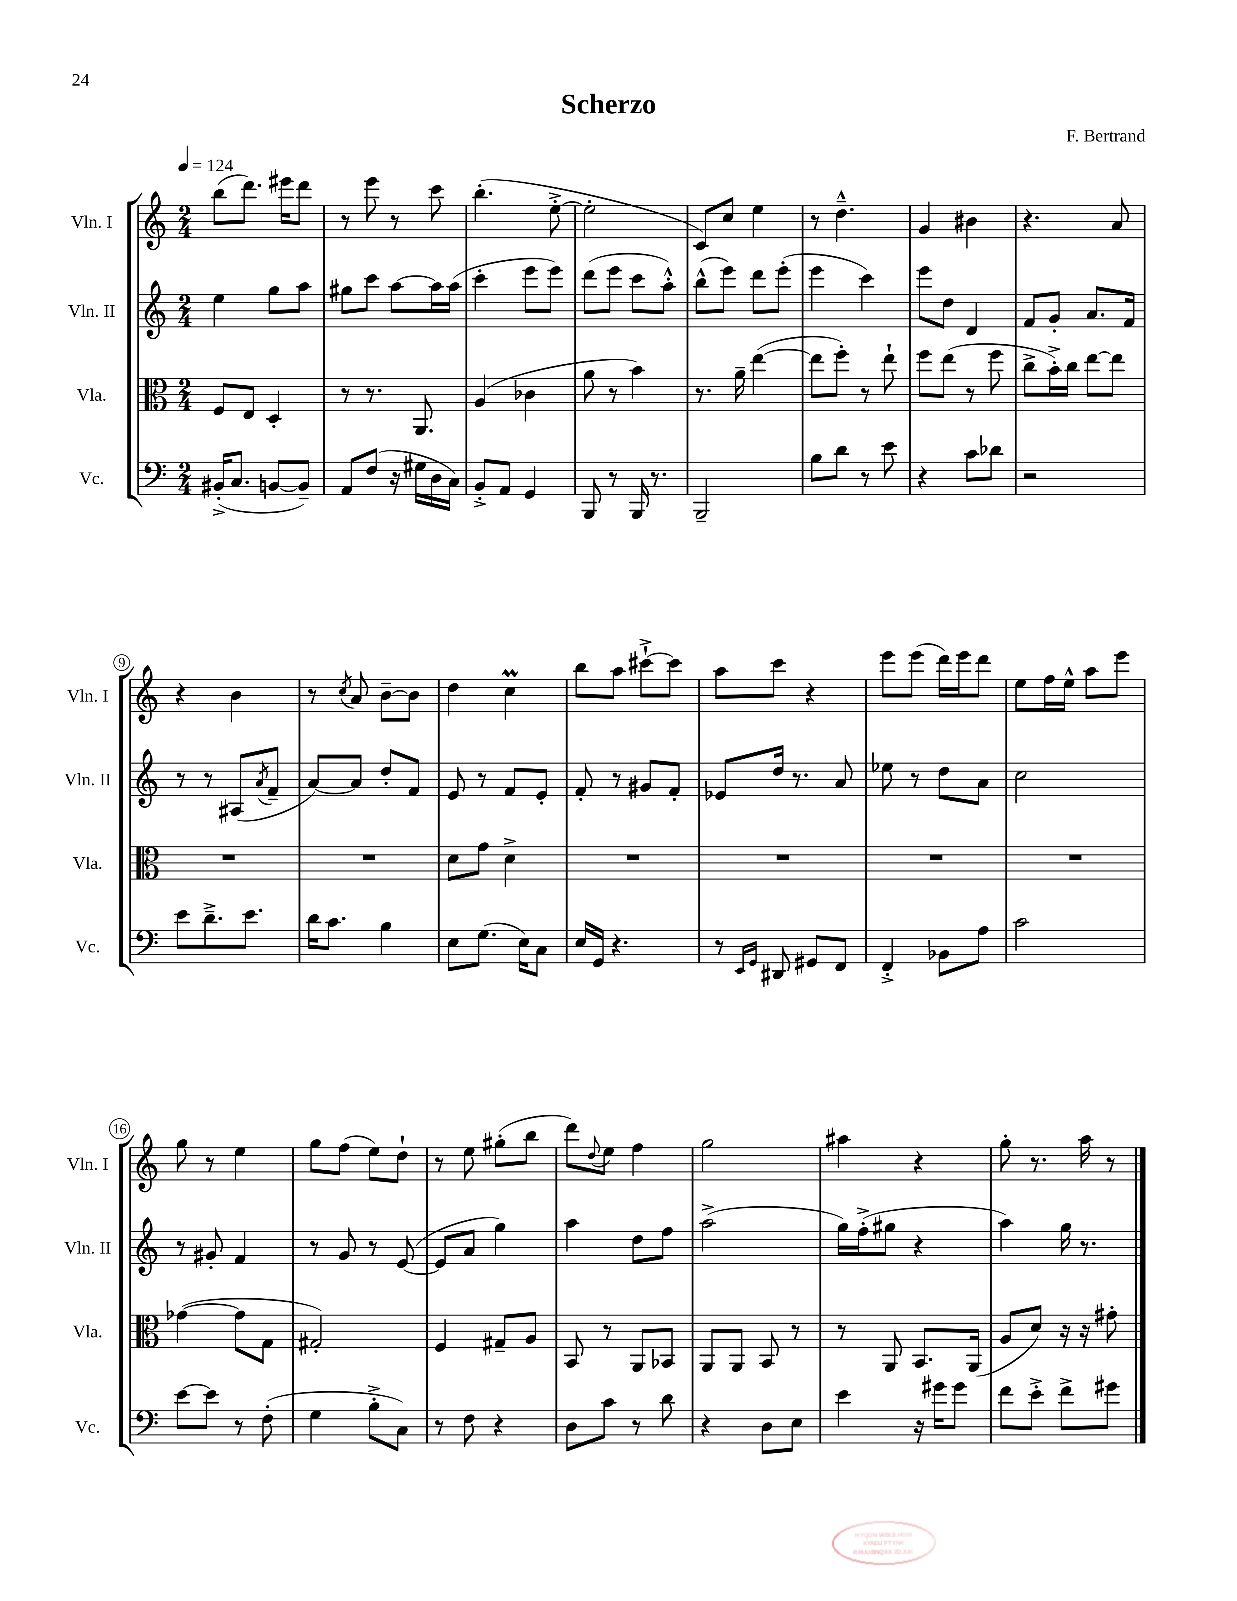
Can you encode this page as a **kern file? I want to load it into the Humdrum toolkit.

**kern	**kern	**kern	**kern
*staff4	*staff3	*staff2	*staff1
*clefF4	*clefC3	*clefG2	*clefG2
*k[]	*k[]	*k[]	*k[]
*M2/4	*M2/4	*M2/4	*M2/4
*MM124	*MM124	*MM124	*MM124
(16BB#'^/LK	8F/L	4ee\	(8bb\L
8.C/J	.	.	.
.	8E/J	.	8.ddd\J)
[8BB/L	4D'/	8gg\L	.
.	.	.	16eee#\LK
8BB~/]J)	.	8aa\J	8ddd\J
=	=	=	=
8AA/L	8r	8gg#\L	8r
(8F/J	8.r	8ccc\J	8eee\
16r	.	[8aa\L	8r
16G#\LL	8.AA/	.	.
16D\	.	16aa\]L	8ccc\
16C\JJ)	.	(16aa\JJ	.
=	=	=	=
8BB'^/L	(4A/	4ccc'\	(4.bb'\
8AA/J	.	.	.
4GG/	4c-\	8eee\L	.
.	.	8eee\J)	[8ee'^\
=	=	=	=
8BBB/	8a\	(8ddd\L	2ee'\]
8r	8r	8eee\J	.
16BBB/	4b\)	8ccc\L	.
8.r	.	.	.
.	.	8aa'^^\J)	.
=	=	=	=
2BBB~/	8.r	(8bb^^\L	8c/L)
.	.	8eee\J)	8cc/J
.	16a~\	.	.
.	([4ee\	8ddd\L	4ee\
.	.	(8eee'\J	.
=	=	=	=
8B\L	8ee\]L	4eee\	8r
8d\J	8ff'\J)	.	4.dd~^^\
8r	8r	4ccc\)	.
8e\	8ee`\	.	.
=	=	=	=
4r	8ff\L	8eee\L	4g/
.	(8ee\J	8dd\J	.
8c\L	8r	4d/	4b#\
8d-\J	8ff\	.	.
=	=	=	=
2r	8cc^\L	8f/L	4.r
.	16b'^\L)	8g'/J	.
.	16cc\JJ	.	.
.	[8ee\L	8.a/L	.
.	8ee\]J	.	8a/
.	.	16f/Jk	.
=	=	=	=
8e\L	2r	8r	4r
8.d~^\	.	8r	.
.	.	(8A#/L	4b\
8.e\J	.	.	.
.	.	8qa/	.
.	.	8f~/J	.
=	=	=	=
16d\LK	2r	[8a/L)	8r
8.c\J	.	.	.
.	.	.	8qcc/
.	.	8a/]J	8a/
4B\	.	8dd'/L	[8b~\L
.	.	8f/J	8b\]J
=	=	=	=
8E\L	8d\L	8e/	4dd\
(8.G\J	8g\J	8r	.
.	4d^\	8f/L	4cc\
16E\LK)	.	.	.
8C\J	.	8e'/J	.
=	=	=	=
16E/LL	2r	8f'/	8bb\L
16GG/JJ	.	.	.
4.r	.	8r	8aa\J
.	.	8g#/L	[8ccc#`^\L
.	.	8f'/J	8ccc#\]J
=	=	=	=
8r	2r	8e-/L	8aa\L
16qqEE/LL	.	.	.
16qqGG/JJ	.	.	.
8DD#/	.	16dd/Jk	8ccc\J
.	.	8.r	.
8GG#/L	.	.	4r
8FF/J	.	8a/	.
=	=	=	=
4FF'^/	2r	8ee-\	8eee\L
.	.	8r	(8eee\J
8BB-\L	.	8dd\L	16ddd\LL)
.	.	.	16eee\J
8A\J	.	8a\J	8ddd\J
=	=	=	=
2c\	2r	2cc\	8ee\L
.	.	.	16ff\L
.	.	.	16ee^^\JJ
.	.	.	8aa\L
.	.	.	8eee\J
=	=	=	=
[8e\L	([4g-\	8r	8gg\
8e\]J	.	8g#'/	8r
8r	8g-\]L	4f/	4ee\
(8F'\	8G\J	.	.
=	=	=	=
4G\	2G#'/)	8r	8gg\L
.	.	8g/	(8ff\J
8B'^\L	.	8r	8ee\L)
8C\J)	.	([8e/	8dd`\J
=	=	=	=
8r	4F/	8e/]L	8r
8F\	.	8a/J	8ee\
4r	8G#~/L	4gg\)	(8gg#'\L
.	8A/J	.	8bb\J
=	=	=	=
8D\L	8BB/	4aa\	8ddd\L)
.	.	.	8qqdd/
8c\J	8r	.	8ee\J
8r	8AA/L	8dd\L	4ff\
8d\	8BB-/J	8ff\J	.
=	=	=	=
4r	8AA/L	(2aa^\	2gg\
.	8AA/J	.	.
8D\L	8BB/	.	.
8E\J	8r	.	.
=	=	=	=
4e\	8r	16gg\LL)	4aa#\
.	.	(16ff'^\J	.
.	8AA/	8gg#\J	.
16r	8.BB/L	4r	4r
16g#\LK	.	.	.
8g#\J	.	.	.
.	(16AA/Jk	.	.
=	=	=	=
8f\L	8A/L	4aa\)	8gg'\
8e'^\J	8d/J)	.	8.r
8f^\L	16r	16gg\	.
.	16r	8.r	16aa\
8g#\J	8g#'\	.	8r
==	==	==	==
*-	*-	*-	*-
